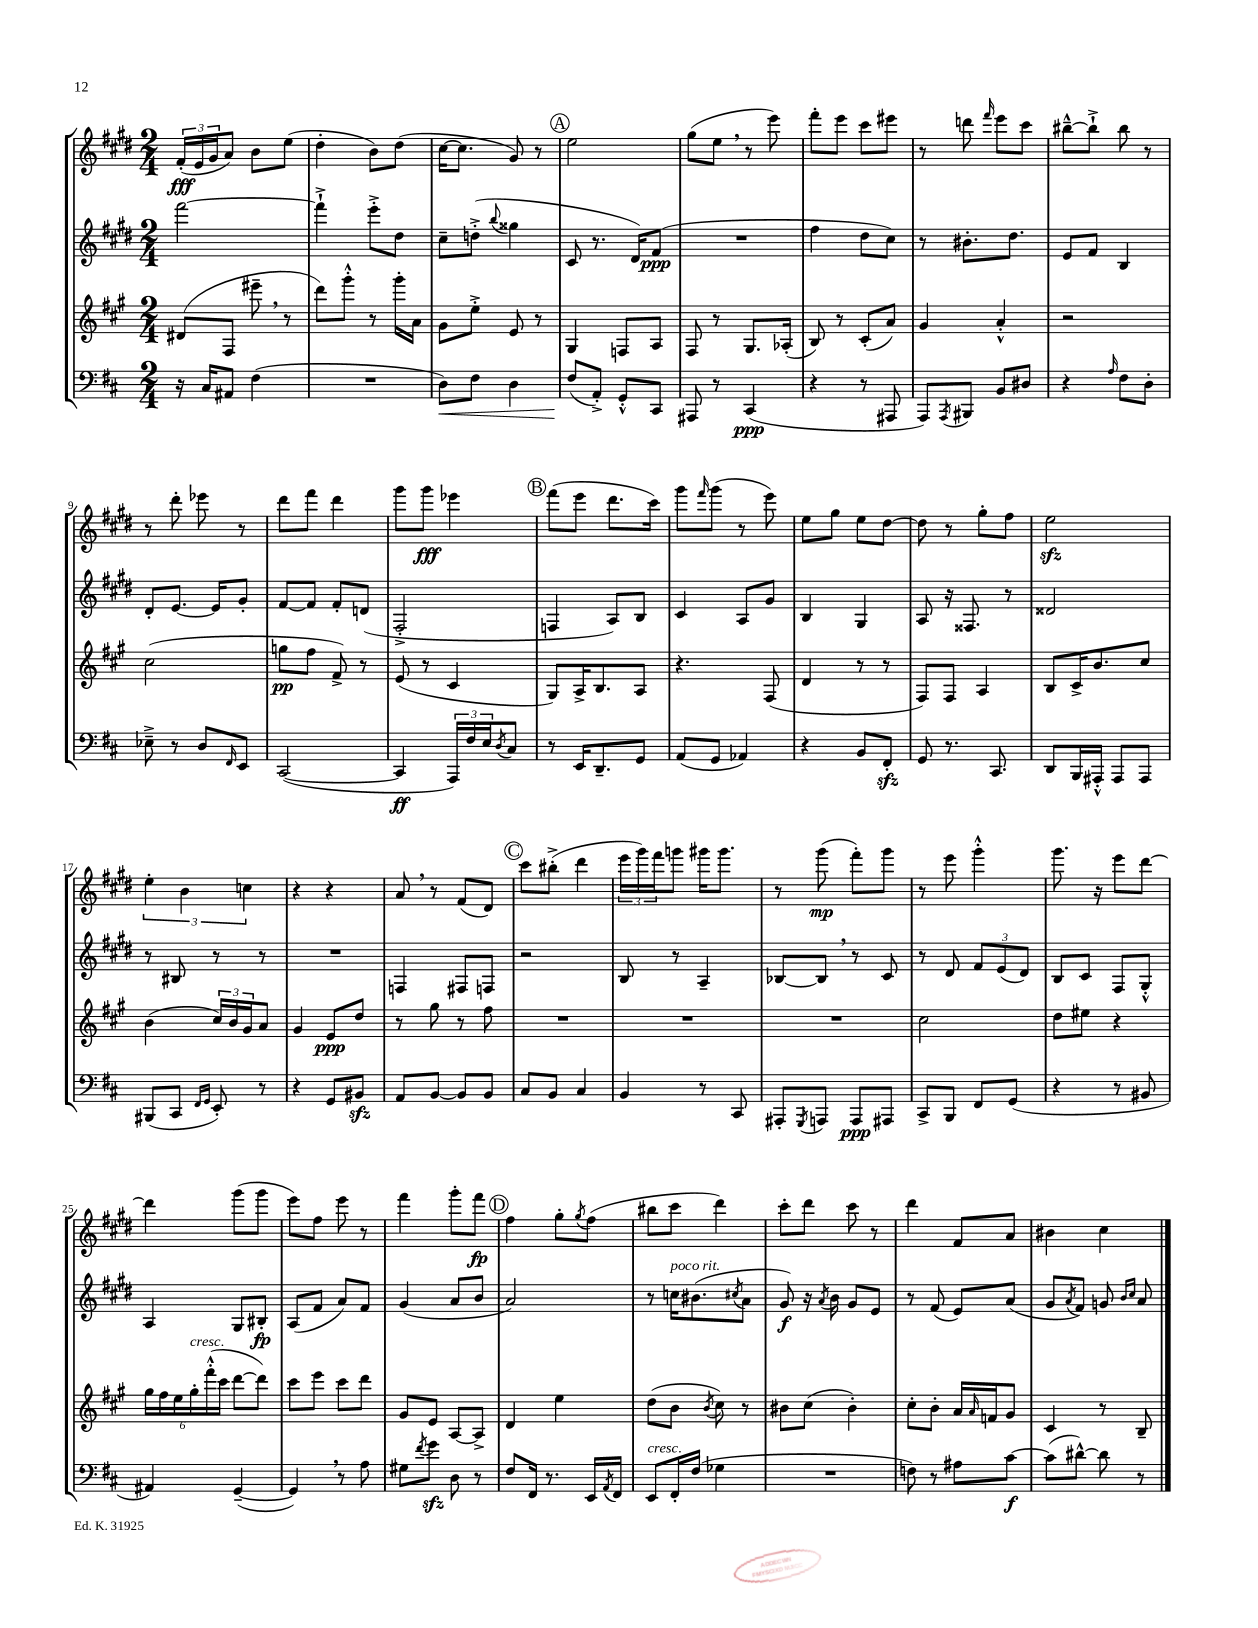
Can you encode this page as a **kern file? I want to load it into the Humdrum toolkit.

**kern	**kern	**kern	**kern
*staff4	*staff3	*staff2	*staff1
*clefF4	*clefG2	*clefG2	*clefG2
*k[f#c#]	*k[f#c#g#]	*k[f#c#g#d#]	*k[f#c#g#d#]
*M2/4	*M2/4	*M2/4	*M2/4
16r	(8d#	[2fff#	(24f#'
.	.	.	24e
16C#	.	.	.
.	.	.	24g#
8AA#	8F#	.	8a)
(4F#	8eee#~	.	8b
.	8r	.	(8ee
=	=	=	=
2r	8ddd)	4fff#`^]	4dd#'
.	8ggg#'^^	.	.
.	8r	8eee'^	8b)
.	16ggg#'	8dd#	(8dd#
.	16a	.	.
=	=	=	=
8D)	8g#	8cc#~	[16cc#
.	.	.	8.cc#]
8F#	8ee'^	(8dd'^	.
.	.	8qqbb	.
4D	8e	4gg##	8g#)
.	8r	.	8r
=	=	=	=
(8F#	4G#	8c#	2ee
8AA'^)	.	8.r	.
8GG'^^	8F	.	.
.	.	16d#)	.
8CC#	8A	(8f#	.
=	=	=	=
8AAA#	8F#	2r	(8gg#
8r	8r	.	8ee
(4CC#	8.G#	.	8r
.	.	.	8eee)
.	(16A-'	.	.
=	=	=	=
4r	8B)	4ff#	8fff#'
.	8r	.	8eee
8r	(8c#'	8dd#	8ccc#
8AAA#	8a)	8cc#)	8eee#
=	=	=	=
8AAA)	4g#	8r	8r
8qAAA	.	.	.
8BBB#	.	8.b#'	8ddd
.	.	.	16qqfff#
8BB	4a'^^	.	8eee
.	.	8.dd#	.
8D#	.	.	8ccc#
=	=	=	=
4r	2r	8e	[8bb#~^^
.	.	8f#	8bb#`^]
16qqA	.	.	.
8F#	.	4B	8bb#
8D'	.	.	8r
=	=	=	=
8E-~^	(2cc#	8d#'	8r
8r	.	[8.e	8ddd#'
8D	.	.	8eee-
.	.	16e]	.
16qqFF#	.	.	.
8EE	.	8g#'	8r
=	=	=	=
([2CC#	8gg	[8f#	8ddd#
.	8ff#	8f#]	8fff#
.	8f#^)	8f#'	4ddd#
.	8r	(8d	.
=	=	=	=
4CC#]	(8e	2F#'^	8ggg#
.	8r	.	8ggg#
24AAA)	4c#	.	4eee-
24F#	.	.	.
24E	.	.	.
8qD	.	.	.
8C#	.	.	.
=	=	=	=
8r	8G#)	4F	(8fff#
16EE	16A^	.	8eee
8.DD~	8.B	.	.
.	.	8A)	8.ddd#
8GG	8A	8B	.
.	.	.	16ccc#)
=	=	=	=
(8AA	4.r	4c#	8ggg#
.	.	.	16qqfff#
8GG	.	.	(8ggg#
4AA-)	.	8A	8r
.	(8F#	8g#	8eee)
=	=	=	=
4r	4d	4B	8ee
.	.	.	8gg#
8BB	8r	4G#	8ee
8FF#'	8r	.	[8dd#
=	=	=	=
8GG	8F#)	8A	8dd#]
8.r	8F#	16r	8r
.	.	8.F##	.
.	4A	.	8gg#'
8.CC#	.	.	.
.	.	8r	8ff#
=	=	=	=
8DD	8B	2d##	2ee
16BBB	16c#^	.	.
16AAA#'^^	8.b	.	.
8AAA#	.	.	.
8AAA#	8cc#	.	.
=	=	=	=
(8BBB#	(4b	8r	6ee'
8CC#	.	8B#	.
.	.	.	6b
16qqFF#	.	.	.
16qqGG	.	.	.
8EE')	24cc#)	8r	.
.	24b	.	.
.	24g#	.	6cc
8r	8a	8r	.
=	=	=	=
4r	4g#	2r	4r
8GG	8e	.	4r
8BB#	8dd	.	.
=	=	=	=
8AA	8r	4F	8a
[8BB	8gg#	.	8r
8BB]	8r	8F#	(8f#
8BB	8ff#	8F	8d#)
=	=	=	=
8C#	2r	2r	8ccc#
8BB	.	.	(8bb#'^
4C#	.	.	4ddd#
=	=	=	=
4BB	2r	8B	24eee
.	.	.	24ggg#)
.	.	.	24fff#
.	.	8r	8ggg
8r	.	4A~	16ggg#
.	.	.	8.ggg#
8CC#	.	.	.
=	=	=	=
8AAA#'	2r	[8B-	8r
8qGGG	.	.	.
8AAA	.	8B-]	(8ggg#
8AAA	.	8r	8fff#')
8AAA#	.	8c#	8ggg#
=	=	=	=
8CC#^	2cc#	8r	8r
8BBB	.	8d#	8eee
8FF#	.	12f#	4ggg#'^^
.	.	(12e	.
(8GG	.	.	.
.	.	12d#)	.
=	=	=	=
4r	8dd	8B	8.ggg#
.	8ee#	8c#	.
.	.	.	16r
8r	4r	8F#	8eee
8BB#	.	8G#'^^	[8ddd#
=	=	=	=
4AA#)	24gg#	4A	4ddd#]
.	24ff#	.	.
.	24ee	.	.
.	24gg#'	.	.
.	(24fff#'^^	.	.
.	24ccc#	.	.
([4GG~	[8ddd	8G#	(8ggg#
.	8ddd])	8B#'	8ggg#
=	=	=	=
4GG])	8ccc#	(8A	8eee)
.	8eee	8f#	8ff#
8r	8ccc#	8a)	8eee
8A	8ddd	8f#	8r
=	=	=	=
8G#	8g#	(4g#	4fff#
8qf#	.	.	.
8g	8e	.	.
8D	[8A	8a	8ggg#'
8r	8A^]	8b	8fff#
=	=	=	=
8F#	4d	2a)	4ff#
16FF#	.	.	.
8.r	.	.	.
.	4ee	.	8gg#'
.	.	.	8qgg#
16EE	.	.	(8ff#
8qAA	.	.	.
16FF#	.	.	.
=	=	=	=
8EE	(8dd	8r	8bb#
16FF#'	8b	16cc	8ccc#
(16F#	.	(8.b#	.
.	8qb	.	.
4G-	8cc#)	.	4ddd#)
.	.	8qcc#	.
.	8r	8a	.
=	=	=	=
2r	8b#	8g#)	8ccc#'
.	(8cc#	16r	8ddd#
.	.	8qa	.
.	.	16b	.
.	4b#')	8g#	8ccc#
.	.	8e	8r
=	=	=	=
8F)	8cc#'	8r	4ddd#
8r	8b'	(8f#	.
8A#	16a	8e)	8f#
.	16qqa	.	.
.	16f	.	.
[8c#	8g#	(8a	8a
=	=	=	=
(8c#]	4c#	8g#	4b#
.	.	8qa	.
[8d#^^)	.	8f#)	.
8d#]	8r	8g	4cc#
.	.	16qqb	.
.	.	16qqcc#	.
8r	8B~	8a	.
==	==	==	==
*-	*-	*-	*-
